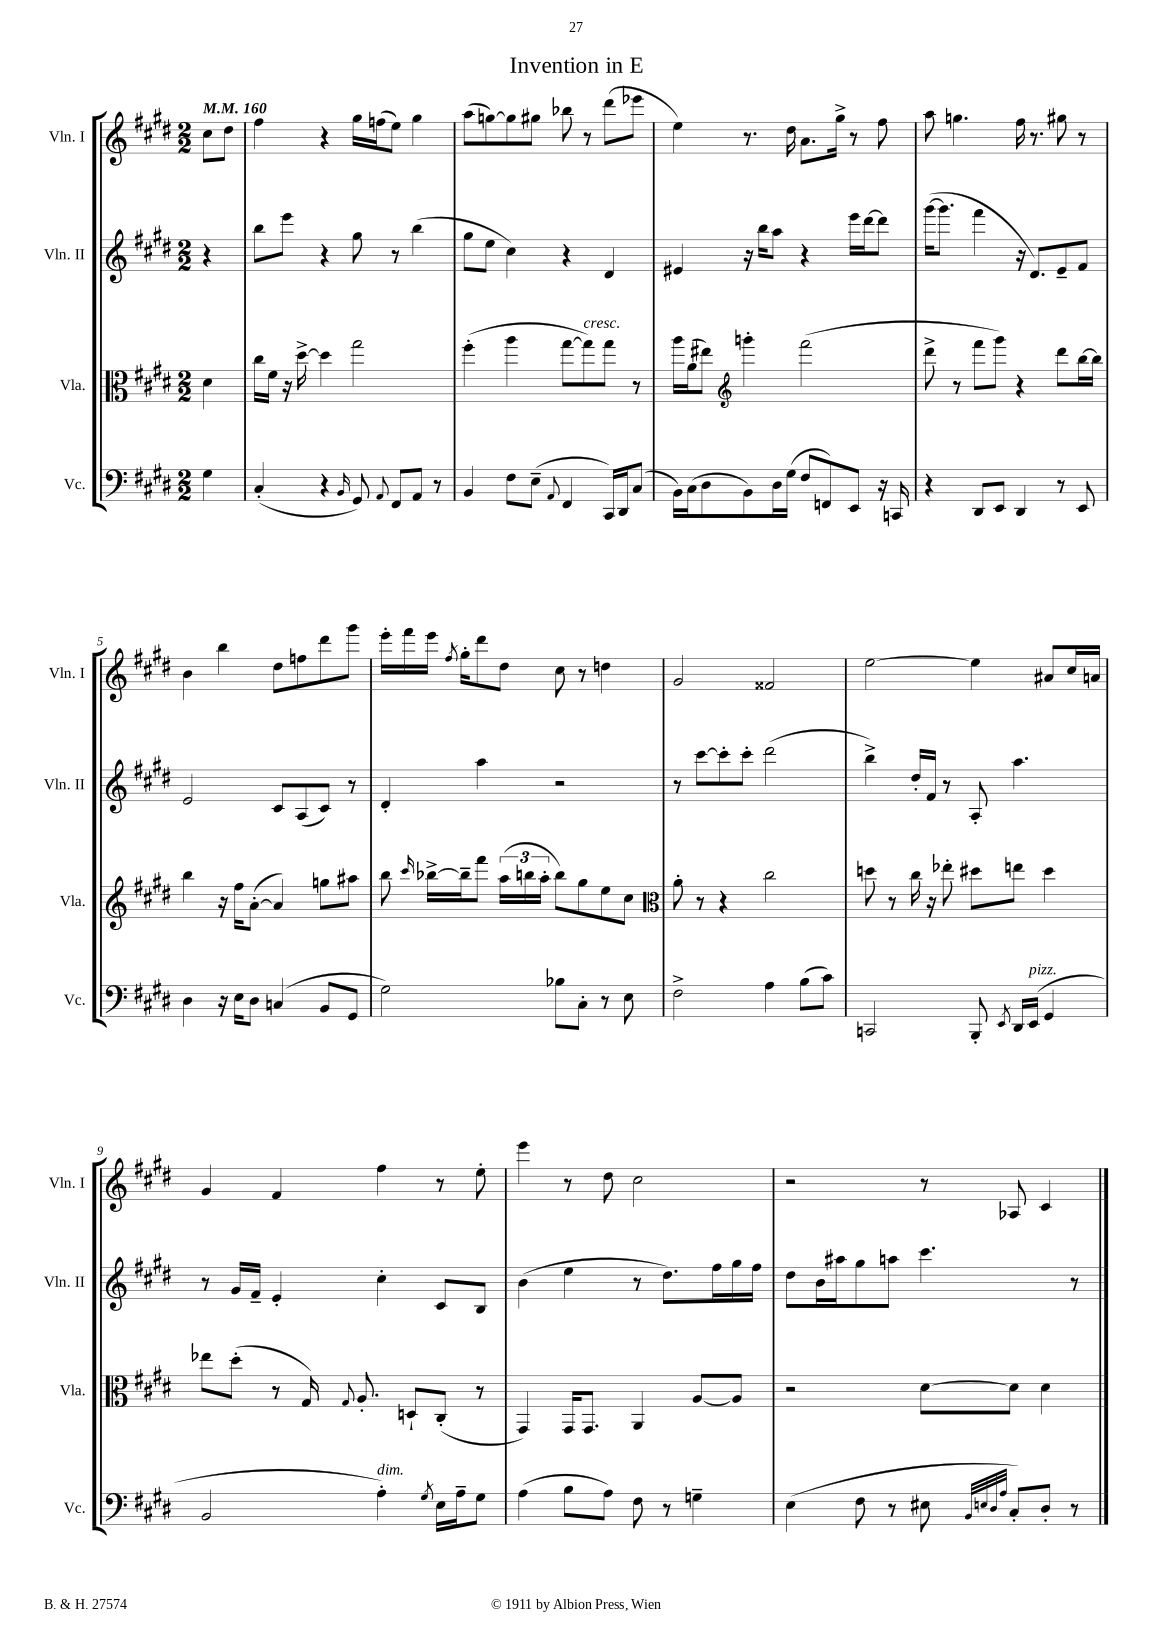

**kern	**kern	**kern	**kern
*part4	*part3	*part2	*part1
*staff4	*staff3	*staff2	*staff1
*I"Vc.	*I"Vla.	*I"Vln. II	*I"Vln. I
*I'Vc.	*I'Vla.	*I'Vln. II	*I'Vln. I
*clefF4	*clefC3	*clefG2	*clefG2
*k[f#c#g#d#]	*k[f#c#g#d#]	*k[f#c#g#d#]	*k[f#c#g#d#]
*M2/2	*M2/2	*M2/2	*M2/2
*MM160	*MM160	*MM160	*MM160
=	=	=	=
4G#\	4d#\	4r	8cc#\L
.	.	.	8dd#\J
=1	=1	=1	=1
(4C#'/	16cc#\LL	8bb\L	4ff#\
.	16f#\JJ	.	.
.	16r	8eee\J	.
.	[16dd#^\	.	.
4r	4dd#\]	4r	4r
16qqBB/	.	.	.
8GG#/)	2gg#\	8gg#\	16gg#\LL
.	.	.	(16ffn\J
8qqAA/	.	.	.
8FF#/L	.	8r	8ee\J)
8AA/J	.	(4bb\	4gg#\
8r	.	.	.
=2	=2	=2	=2
4BB/	(4ff#'\	8gg#\L	(8aa\L
.	.	8ee\J	[8ggn\)
8F#\L	4aa\	4cc#\)	8gg\]
(8E~\J	.	.	8gg#X\J
8qqAA/	.	.	.
4FF#/	[8gg#\L	4r	8bb-X\
!	!LO:TX:a:i:t=cresc.	!	!
.	8gg#\])	.	8r
16CC#/LL)	8gg#\J	4d#/	(8ddd#\L
16DD#/J	.	.	.
(8C#/J	8r	.	8eee-X\J
=3	=3	=3	=3
16BB\LL)	16aa\LL	4e#X/	4ee\)
(16C#\J	(16a\J	.	.
8D#\	8ee#X\J)	.	.
*	*clefG2	*	*
8BB\)	4gggn'\	16r	8.r
.	.	16bb\KL	.
16D#\L	.	8aa\J	.
(16G#\JJ	.	.	16dd#\
8F#/L	(2fff#\	4r	8.a\L
8FFn/)	.	.	.
.	.	.	16gg#^\Jk
8EE/J	.	16eee\LL	8r
.	.	[16ddd#\J	.
16r	.	8ddd#\J]	8ff#\
16CCn/	.	.	.
=4	=4	=4	=4
4r	8ddd#^\	([16ggg#\KL	8aa\
.	.	8.ggg#\J]	.
.	8r	.	4.ggn\
8DD#/L	8fff#\L	4fff#\	.
8EE/J	8ggg#\J)	.	.
4DD#/	4r	16r	16ff#\
.	.	8.d#/L)	8.r
8r	8ddd#\L	8e~/	8gg#X\
8EE/	[16bb\L	8f#/J	8r
.	16bb\JJ]	.	.
!!LO:LB:g=z
=5	=5	=5	=5
4D#\	4bb\	2e/	4b\
16r	16r	.	4bb\
16E\KL	16ff#\KL	.	.
8D#\J	([8a'\J	.	.
(4Cn/	4a/])	8c#/L	8dd#\L
.	.	(8A/	8ffn\
8BB/L	8ggn\L	8c#/J)	8ddd#\
8GG#/J	8aa#X\J	8r	8ggg#\J
=6	=6	=6	=6
2G#\)	8bb\	4d#'/	16eee'\LL
.	.	.	16fff#\
.	16qqccc#/	.	.
.	[16bb-X^\LL	.	16eee\JJ
.	.	.	8qff#/
.	16bb-~\J]	.	16gg#'\KL
.	8fff#\J	4aa\	8ddd#\
.	(24aa\LL	.	8dd#\J
.	24bbn\	.	.
.	24aa'\JJ	.	.
8B-X\L	8bb\L)	2r	8cc#\
8C#'\J	8gg#\	.	8r
8r	8ee\	.	4ddn\
8E\	8cc#\J	.	.
=7	=7	=7	=7
*	*clefC3	*	*
2F#^\	8a'\	8r	2g#/
.	8r	[8ccc#\L	.
.	4r	8ccc#'\]	.
.	.	8ccc#'\J	.
4A\	2cc#\	(2ddd#\	2f##X/
(8B\L	.	.	.
8c#\J)	.	.	.
=8	=8	=8	=8
2CCn/	8ddn\	4bb^\)	[2ee\
.	8r	.	.
.	16cc#\	16dd#'/LL	.
.	16r	16f#/JJ	.
.	8ee-X'\	8r	.
8BBB'/	8dd#X\L	8A'/	4ee\]
8qEE/	.	.	.
16DD#/LL	8een\J	4.aa\	.
!LO:TX:a:i:t=pizz.	!	!	!
(16EE/JJ	.	.	.
4GG#/	4dd#\	.	8a#X/L
.	.	.	16cc#/L
.	.	.	16an/JJ
!!LO:LB:g=z
=9	=9	=9	=9
2BB/	8ee-X\L	8r	4g#/
.	(8dd#'\J	16g#/LL	.
.	.	16f#~/JJ	.
.	8r	4e'/	4f#/
.	16G#/)	.	.
.	8qqG#/	.	.
.	8.A'/	.	.
!LO:TX:a:i:t=dim.	!	!	!
4A'\)	.	4cc#'\	4ff#\
.	8Dn`/L	.	.
8qG#/	.	.	.
16E\LL	(8C#'/J	8c#/L	8r
16A~\J	.	.	.
8G#\J	8r	8B/J	8ee'\
=10	=10	=10	=10
(4A\	4GG#/)	(4b\	4eee\
8B\L	16GG#/KL	4ee\	8r
.	8.GG#/J	.	.
8A\J)	.	.	8dd#\
8F#\	4AA/	8r	2cc#\
8r	.	8.dd#\L)	.
4Gn~\	[8A/L	.	.
.	.	16ff#\L	.
.	8A/J]	16gg#\	.
.	.	16ff#\JJ	.
=11	=11	=11	=11
(4E\	2r	8dd#\L	2r
.	.	16b\L	.
.	.	16aa#X\J	.
8F#\	.	8gg#\	.
8r	.	8aan\J	.
8E#X\	[8d#\L	4.ccc#\	8r
32qqBB/LLL	.	.	.
32qqEn/	.	.	.
32qqD#/	.	.	.
32qqA/JJJ	.	.	.
8C#'/L)	8d#\J]	.	8A-X/
8D#'/J	4d#\	.	4c#/
8r	.	8r	.
==	==	==	==
*-	*-	*-	*-
